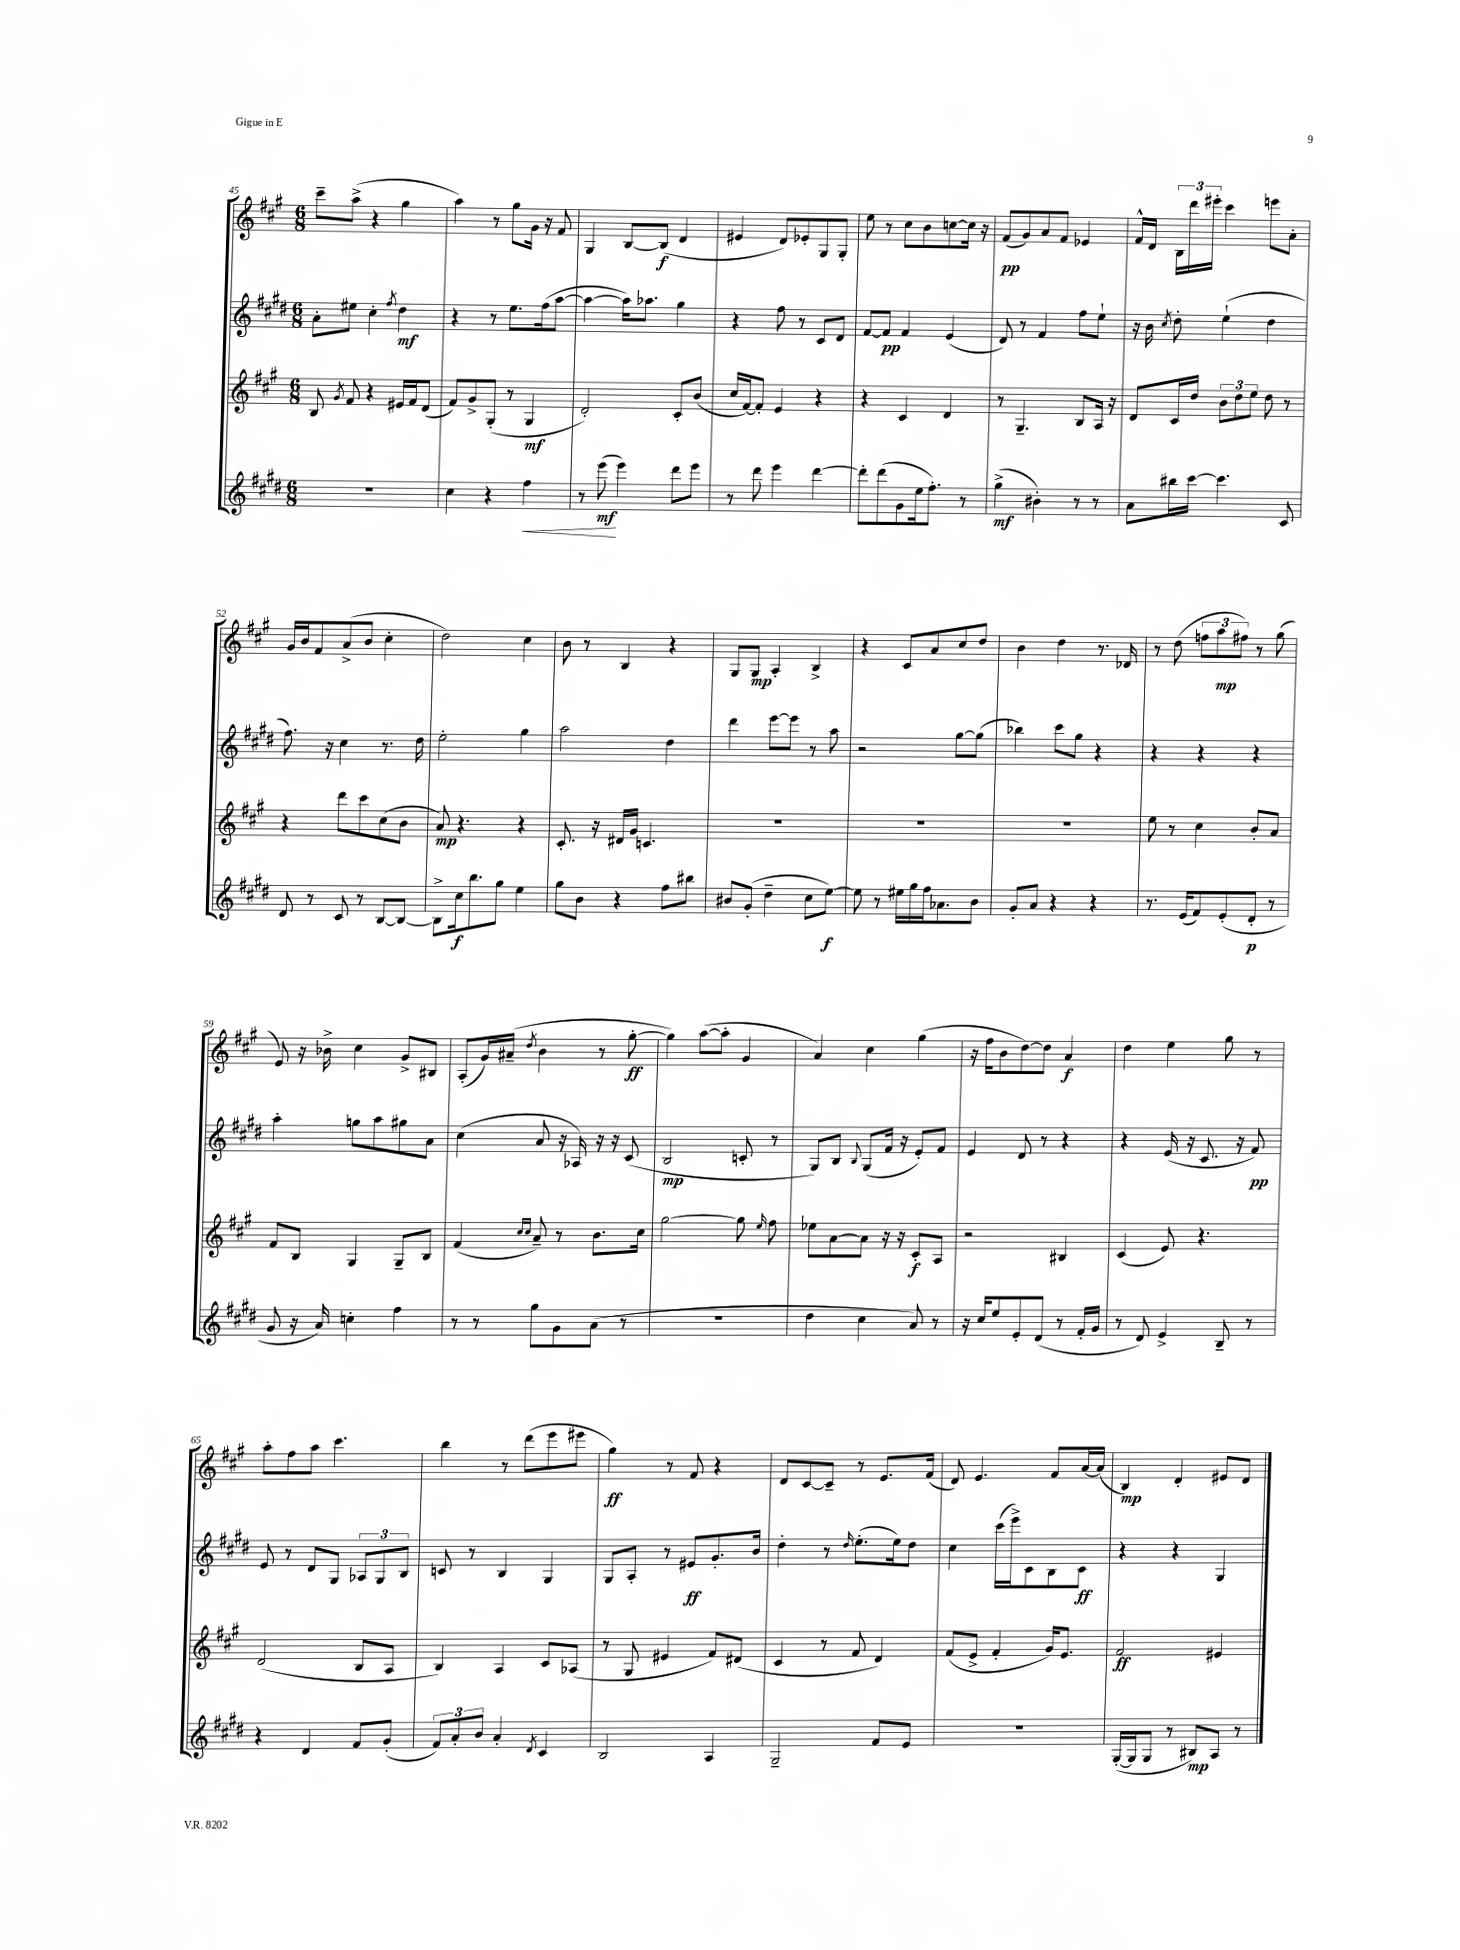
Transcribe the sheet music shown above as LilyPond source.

<<
\new StaffGroup <<
\new Staff = "s0" {
    \clef treble \key a \major \numericTimeSignature \time 6/8
    \autoBeamOff cis'''8[-- a''8]->( r4 gis''4 |
    a''4) r8 gis''8[ gis'16] r16 fis'8 |
    gis4 b8[~ b8]\f( d'4 |
    eis'4 d'8[) ees'8-. gis8 gis8]-. |
    e''8 r8 cis''8[ b'8 c''8~ c''16] r16 |
    fis'8[\pp( gis'8) a'8 fis'8] ees'4 |
    fis'16[-^ d'16] \tuplet 3/2 { b16[ d'''16 eis'''16]-. } cis'''4 e'''8[ a'8]-. |
    gis'16[ b'16 fis'8 a'8->( b'8] cis''4-. |
    d''2) cis''4 |
    b'8 r8 b4 r4 |
    gis8[ gis8]\mp a4-. b4-> |
    r4 cis'8[ a'8 cis''8 d''8] |
    b'4 d''4 r8. des'16 |
    r8 d''8( \tuplet 3/2 { f''8[ a''8\mp fis''8]) } r8 gis''8( |
    e'8) r16 bes'16-> cis''4 gis'8[-> bis8] |
    a8[-.( gis'16) ais'16]--( \acciaccatura { d''8 } b'4 r8 gis''8~-.\ff |
    gis''4) a''8[~( a''8]-. gis'4 |
    a'4) cis''4 gis''4( |
    r16 fis''16[ b'8 d''8~) d''8] a'4\f |
    d''4 e''4 gis''8 r8 |
    a''8[-. fis''8 a''8] cis'''4. |
    b''4 r8 d'''8[( e'''8 eis'''8] |
    gis''4\ff) r8 fis'8 r4 |
    d'8[ cis'8~ cis'8]-- r8 e'8.[ fis'16]( |
    d'8) e'4. fis'8[ a'16~ a'16]( |
    b4\mp) d'4-. eis'8[ d'8] \bar "|." |
}
\new Staff = "s1" {
    \clef treble \key e \major \numericTimeSignature \time 6/8
    \autoBeamOff a'8[-. eis''8] cis''4-. \acciaccatura { fis''8 } dis''4\mf |
    r4 r8 e''8.[ fis''16( a''8]~ |
    a''4~ a''16[) aes''8.] gis''4 |
    r4 fis''8 r8 cis'8[ dis'8] |
    fis'8[~ fis'8]\pp fis'4 e'4( |
    dis'8) r8 fis'4 fis''8[ e''8]-! |
    r16 b'16 \acciaccatura { cis''8 } dis''8-. e''4-!( dis''4 |
    fis''8.) r16 cis''4 r8. dis''16 |
    e''2-. gis''4 |
    a''2 dis''4 |
    dis'''4 e'''8[~ e'''8] r8 a''8 |
    r2 gis''8[~ gis''8]( |
    bes''4) cis'''8[ gis''8] r4 |
    r4 r4 r4 |
    a''4-. g''8[ a''8 gis''8 a'8] |
    cis''4( a'8 r16 aes16) r16 r16 cis'8( |
    b2\mp c'8-. r8 |
    gis8[) b8] \appoggiatura { b8 } gis8[( fis'16] r16 e'8[-.) fis'8] |
    e'4 dis'8 r8 r4 |
    r4 e'16( r16 cis'8. r16 fis'8\pp) |
    e'8 r8 dis'8[ gis8] \tuplet 3/2 { aes8[ gis8 b8] } |
    c'8 r8 b4 gis4 |
    gis8[ a8]-. r8 eis'8[\ff gis'8.-. b'16] |
    dis''4-. r8 \grace { dis''16 } e''8.[-.( e''16) dis''8] |
    cis''4 cis'''16[( e'''16->) cis'8 b8 cis'8]\ff |
    r4 r4 gis4 \bar "|." |
}
\new Staff = "s2" {
    \clef treble \key a \major \numericTimeSignature \time 6/8
    \autoBeamOff b8 \acciaccatura { gis'8 } fis'8 r4 eis'16[ fis'16 d'8]( |
    fis'8[) gis'8-> gis8]-.( r8 gis4\mf |
    d'2-.) cis'8[-. b'8]( |
    cis''16[ fis'16~) fis'8]-. e'4 r4 |
    r4 cis'4 d'4 |
    r8 gis4.-- b8[ a16] r16 |
    d'8[ cis'16 d''16] \tuplet 3/2 { b'8[ d''8 e''8] } d''8 r8 |
    r4 d'''8[ cis'''8 cis''8( b'8] |
    a'8\mp) r4. r4 |
    cis'8.-. r16 dis'16[ gis'16] c'4. |
    R2. |
    R2. |
    R2. |
    e''8 r8 cis''4 b'8[-. a'8] |
    fis'8[ b8] gis4 gis8[-- b8] |
    fis'4( \grace { cis''16[ cis''16] } a'8--) r8 b'8.[ cis''16] |
    gis''2~ gis''8 \grace { e''16 } fis''8 |
    ees''8[ a'8~ a'8] r16 r16 cis'8[-.\f a8] |
    r2 bis4 |
    cis'4( e'8) r4. |
    d'2( b8[ a8] |
    b4) a4 cis'8[ aes8]( |
    r8 gis8 eis'4 fis'8[) dis'8]( |
    cis'4 r8 fis'8 d'4) |
    fis'8[( e'8]-> fis'4-. gis'16[) e'8.] |
    fis'2\ff eis'4 \bar "|." |
}
\new Staff = "s3" {
    \clef treble \key e \major \numericTimeSignature \time 6/8
    \autoBeamOff R2. |
    cis''4 r4 fis''4\< |
    r8 e'''8\mf\!( e'''4) dis'''8[ e'''8] |
    r8 dis'''8 e'''4 dis'''4~ |
    dis'''8[-. dis'''8( gis'8 e''16 fis''8.]-.) r8 |
    gis''4->\mf( bis'4-.) r8 r8 |
    a'8[ bis''16 cis'''16]~ cis'''4. cis'8 |
    dis'8 r8 cis'8 r8 b8[~ b8]~ |
    b8[-> cis''16\f b''8. gis''8] e''4 |
    gis''8[ b'8] r4 fis''8[ bis''8] |
    bis'8[ gis'8]-.( dis''4-- cis''8[ e''8]~\f) |
    e''8 r8 eis''16[ gis''16 fis''16 aes'8. b'8] |
    gis'8[-. a'8] r4 r4 |
    r8. e'16[( fis'8) e'8-.( dis'8]-.\p r8 |
    gis'8 r16 a'16) c''4-. fis''4 |
    r8 r8 gis''8[ gis'8 a'8]( r8 |
    R2. |
    dis''4 cis''4 a'8) r8 |
    r16 cis''16[ e''8 e'8-. dis'8]( r8 fis'16[-. gis'16] |
    r8 dis'8) e'4-> b8-- r8 |
    r4 dis'4 fis'8[ gis'8]-.( |
    \tuplet 3/2 { fis'8[) a'8-. b'8] } a'4-. \acciaccatura { dis'8 } cis'4 |
    b2 a4 |
    gis2-- fis'8[ e'8] |
    R2. |
    gis16[~-.( gis16 gis8] r8 bis8[\mp) a8] r8 \bar "|." |
}
>>
>>
\layout { \context { \Score currentBarNumber = #45 } }
